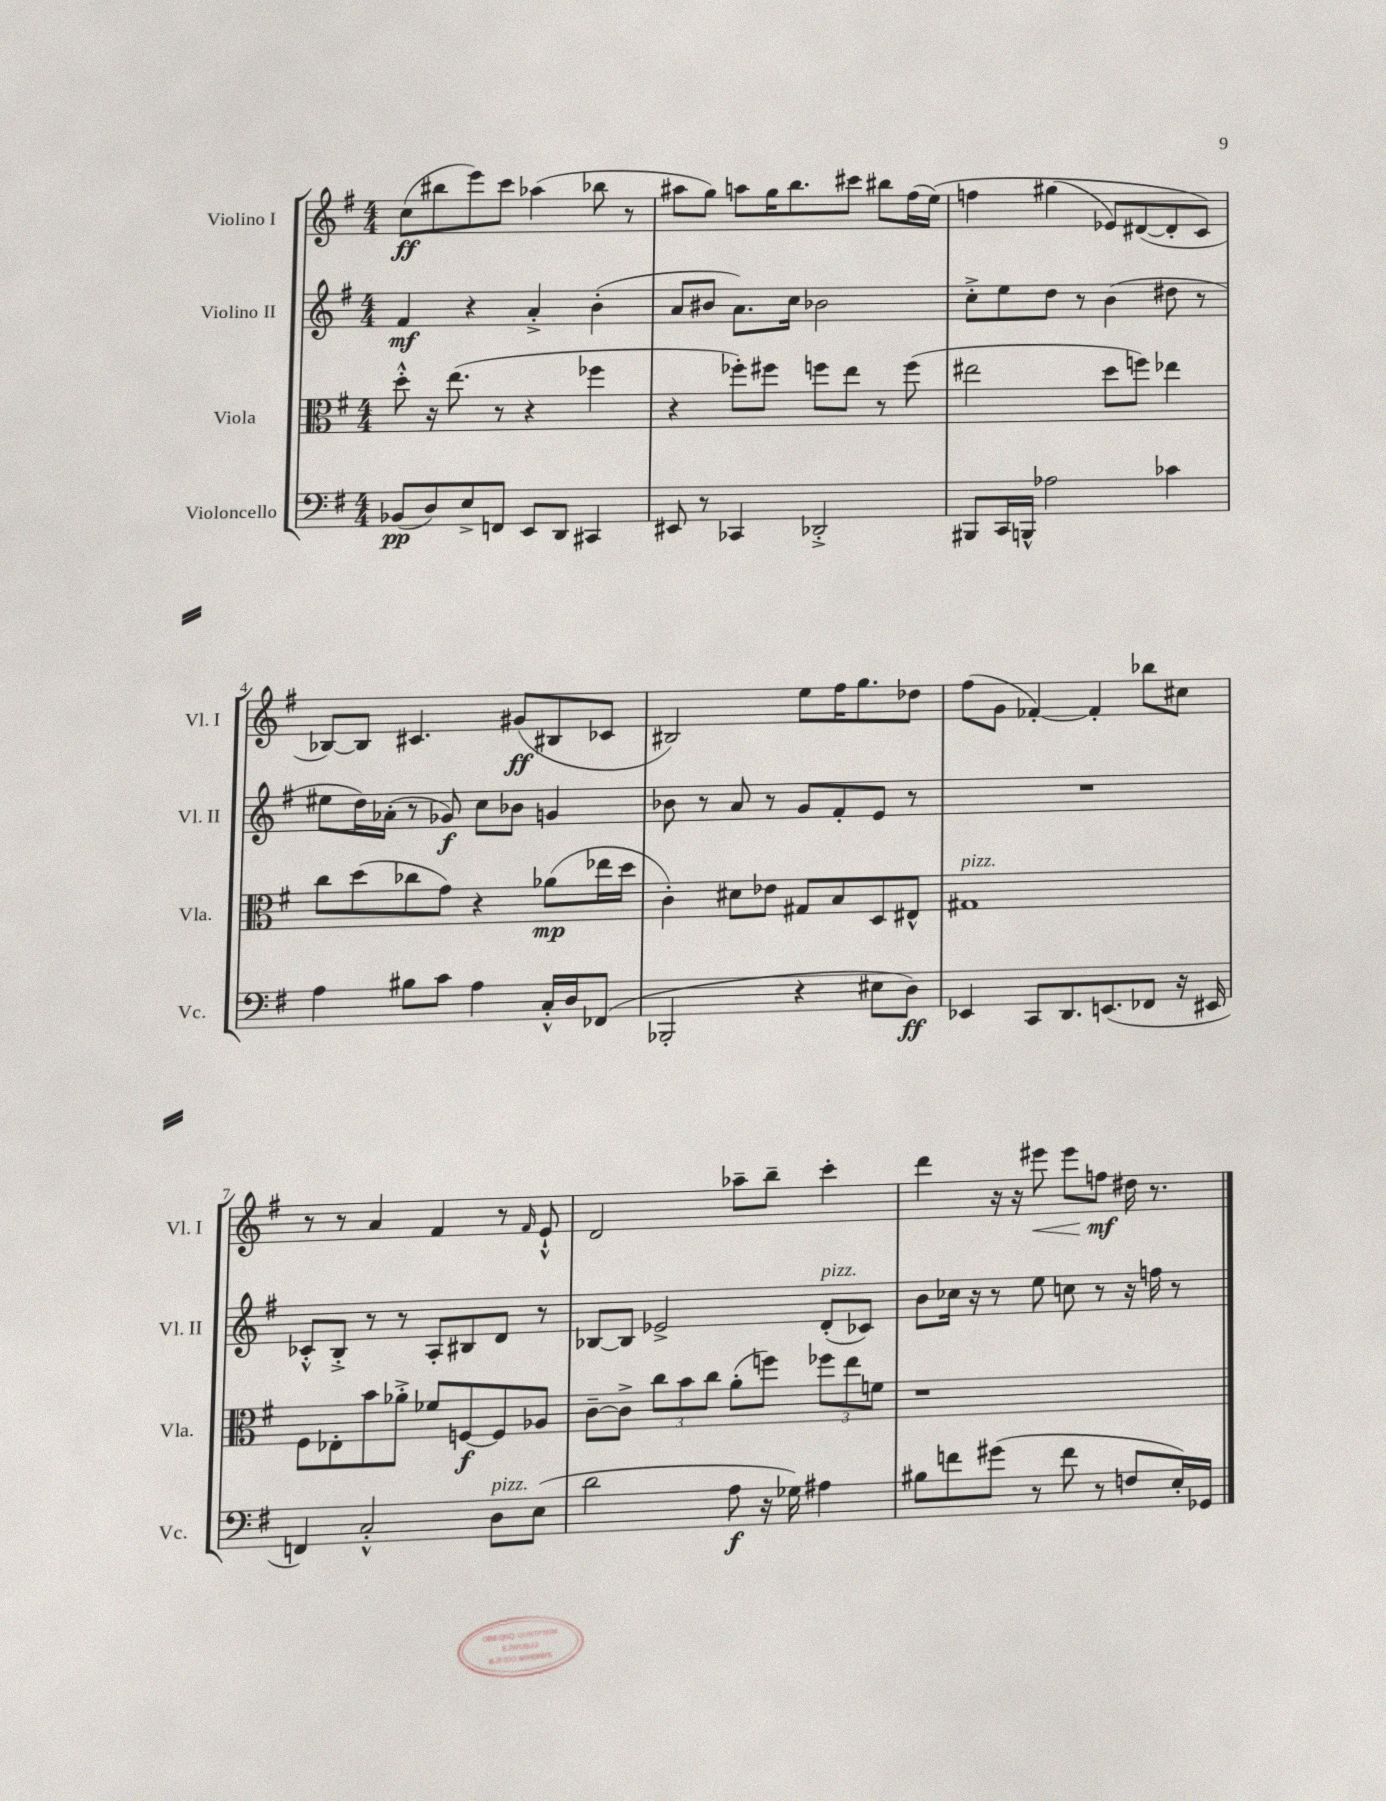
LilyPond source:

<<
\new StaffGroup <<
\new Staff = "s0" \with { instrumentName = "Violino I" shortInstrumentName = "Vl. I" } {
    \clef treble \key g \major \numericTimeSignature \time 4/4
    c''8\ff( bis''8 e'''8) c'''8 aes''4( bes''8 r8 |
    ais''8 g''8) a''8 g''16 b''8. cis'''8 bis''8 fis''16( e''16)\( |
    f''4 gis''4( ees'8) dis'8~( dis'8-. c'8\) |
    bes8~) bes8 cis'4. gis'8\ff( bis8 ces'8 |
    bis2) e''8 fis''16 g''8. des''8 |
    fis''8( g'8 fes'4~-.) fes'4-. bes''8 cis''8 |
    r8 r8 a'4 fis'4 r8 \grace { fis'16 } e'8-!-^ |
    d'2 aes''8-- b''8-- c'''4-. |
    d'''4 r16 r16 eis'''8\< eis'''8 f''8\mf\! dis''16 r8. \bar "|." |
}
\new Staff = "s1" \with { instrumentName = "Violino II" shortInstrumentName = "Vl. II" } {
    \clef treble \key g \major \numericTimeSignature \time 4/4
    fis'4\mf r4 a'4-.-> b'4-.( |
    a'8 bis'8 a'8.) c''16 bes'2 |
    c''8-.-> e''8 d''8 r8 b'4( dis''8 r8 |
    eis''8 d''16) aes'16-.( r8 ges'8\f) c''8 bes'8 g'4 |
    bes'8 r8 a'8 r8 g'8 fis'8-. e'8 r8 |
    R1 |
    ces'8-.-^ b8-.-> r8 r8 a8-. bis8 d'8 r8 |
    bes8~ bes8 ees'2-> d'8-.^\markup { \italic "pizz." }( ces'8) |
    b'8 ces''16 r16 r8 e''8 c''8 r8 r16 f''16 r8 \bar "|." |
}
\new Staff = "s2" \with { instrumentName = "Viola" shortInstrumentName = "Vla." } {
    \clef alto \key g \major \numericTimeSignature \time 4/4
    d''8-.-^ r16 e''8.( r8 r4 fes''4 |
    r4 fes''8-.) fis''8 f''8 e''8 r8 f''8( |
    eis''2 d''8 f''8) ees''4 |
    c''8 d''8( ces''8 g'8) r4 aes'8\mp( ees''16 d''16 |
    c'4-.) dis'8 ees'8 gis8 b8 d8 eis8-^ |
    gis1^\markup { \italic "pizz." } |
    fis8 ees8-. b'8 aes'8-.-> fes'8 f8~\f f8 aes8 |
    c'8~-- c'8-> \tuplet 3/2 { c''8 b'8 c''8 } a'8-.( f''8) \tuplet 3/2 { fes''8 e''8 f'8 } |
    r1 \bar "|." |
}
\new Staff = "s3" \with { instrumentName = "Violoncello" shortInstrumentName = "Vc." } {
    \clef bass \key g \major \numericTimeSignature \time 4/4
    bes,8\pp( d8) e8-> f,8 e,8 d,8 cis,4 |
    eis,8 r8 ces,4 des,2-.-> |
    bis,,8 c,16 b,,16-^ aes2 ces'4 |
    a4 bis8 c'8 a4 c16-.-^ d16 fes,8( |
    bes,,2-. r4 eis8 d8\ff) |
    ees,4 c,8 d,8. e,8.( fes,8 r16 eis,16 |
    f,4) c2-.-^ d8^\markup { \italic "pizz." } e8( |
    d'2 a8\f r16 ges16) ais4 |
    bis8 f'8 gis'8( r8 f'8 r8 f8 e16-.) ges,16 \bar "|." |
}
>>
>>
